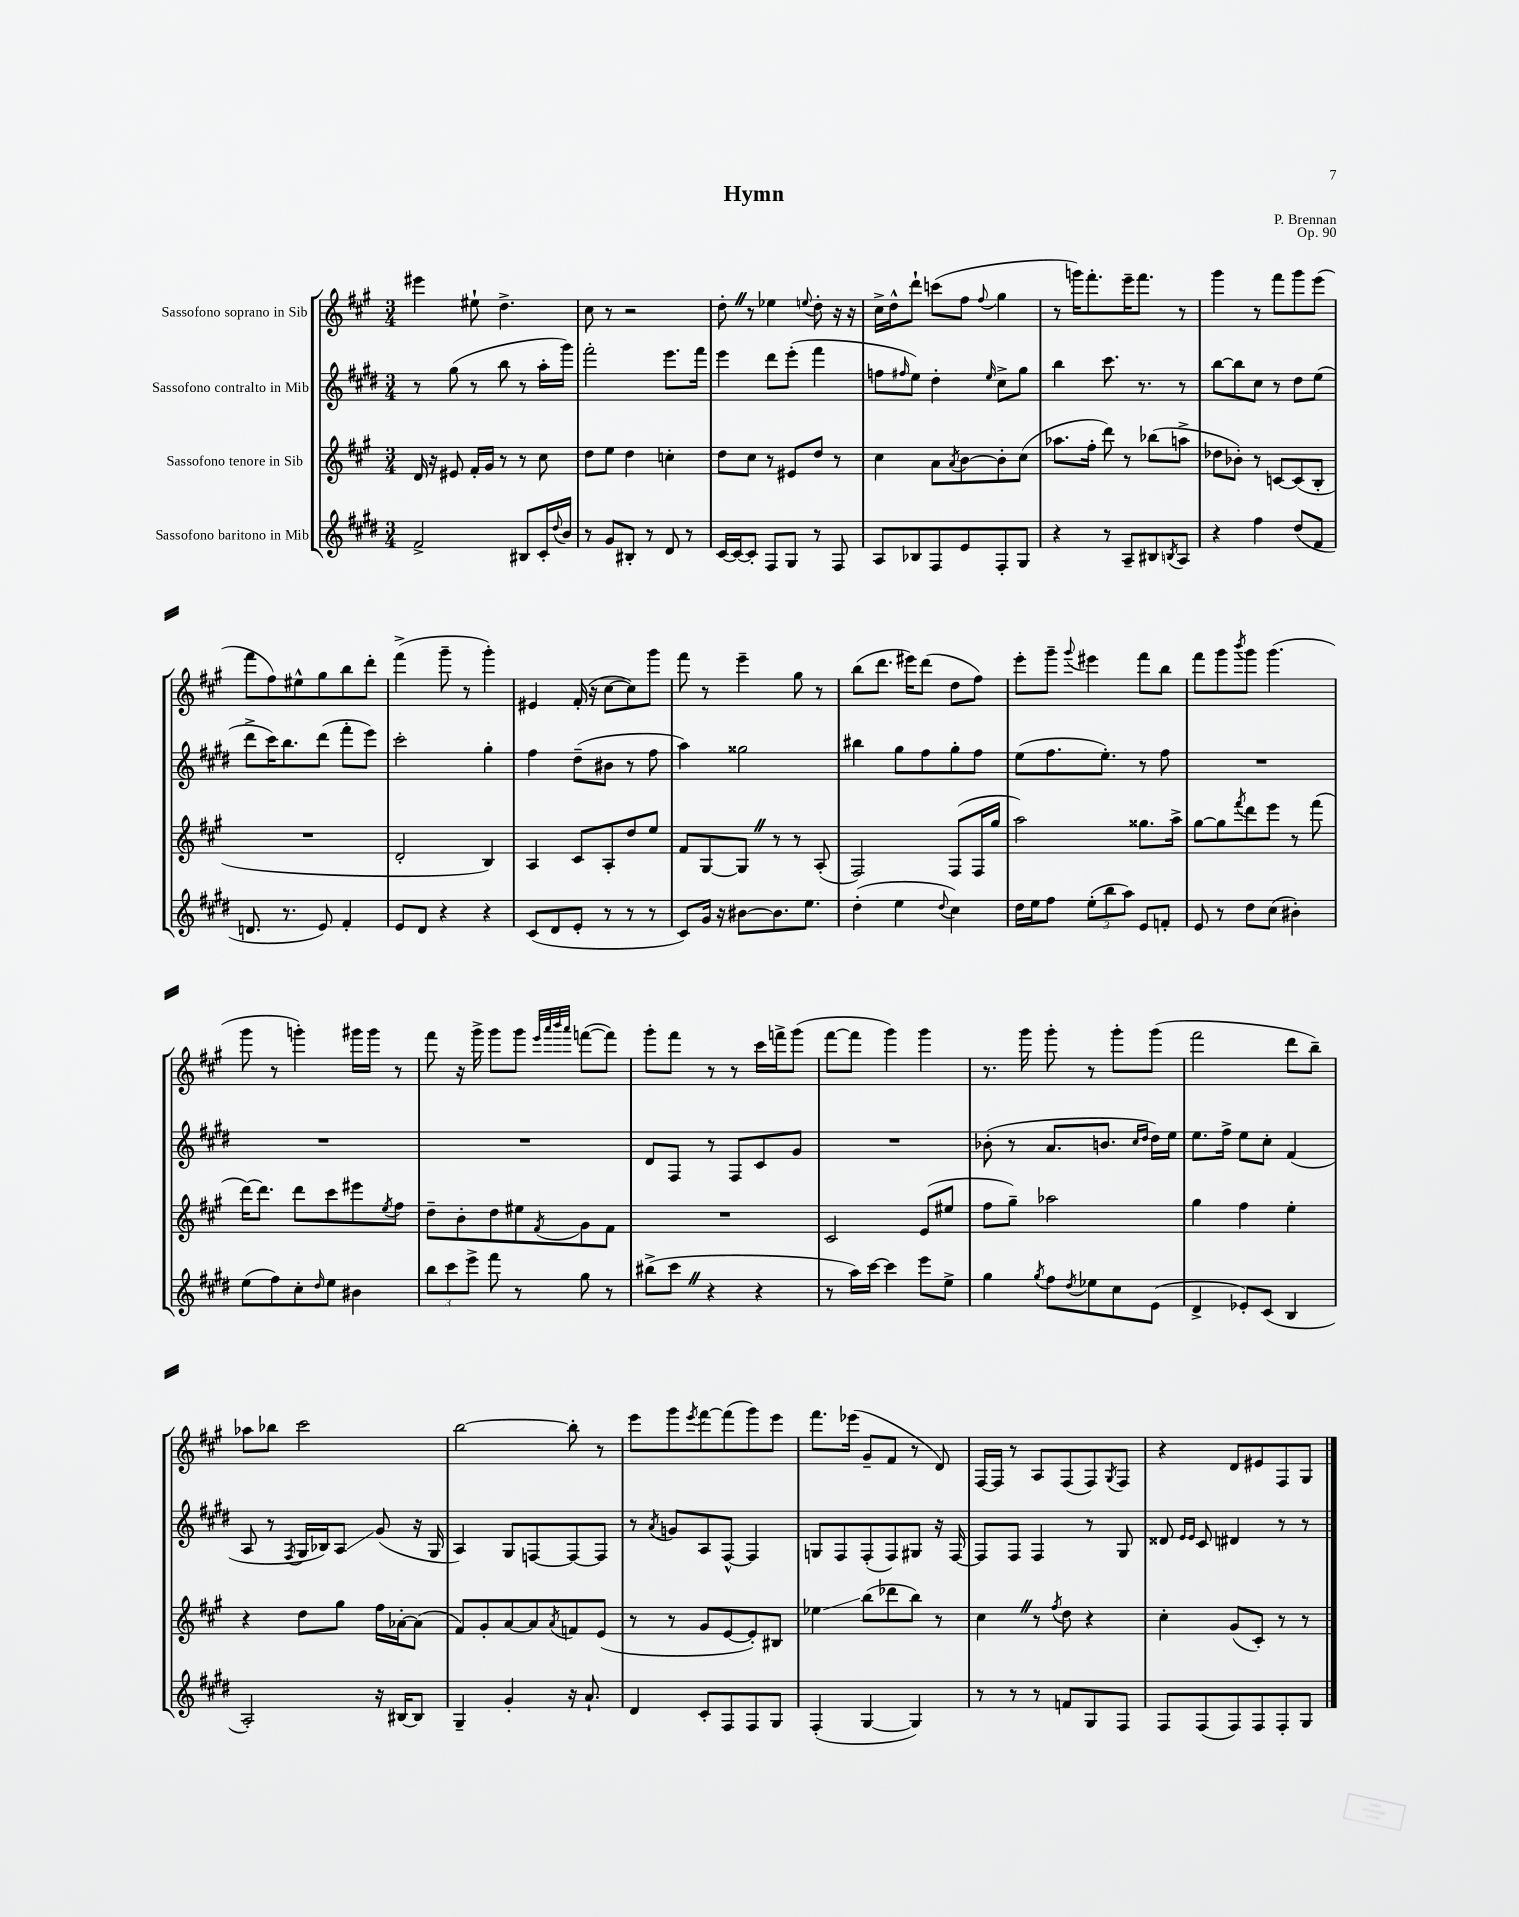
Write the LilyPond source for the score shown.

\header { title = "Hymn" composer = "P. Brennan" opus = "Op. 90" }
<<
\new StaffGroup <<
\new Staff = "s0" \with { instrumentName = "Sassofono soprano in Sib" } {
    \clef treble \key a \major \numericTimeSignature \time 3/4
    eis'''4 eis''8-! d''4.-> |
    cis''8 r8 r2 |
    d''8-. \once \override BreathingSign.text = \markup { \musicglyph "scripts.caesura.straight" } \breathe r8 ees''4 \appoggiatura { e''8 } d''8-. r16 r16 |
    cis''16-> d''16-^ d'''8-! c'''8( fis''8 \appoggiatura { fis''8 } gis''4 |
    r8 g'''16) fis'''8.-. e'''16-- fis'''8. r8 |
    gis'''4 r8 fis'''8 gis'''8 e'''8( |
    fis'''8 fis''8) eis''8-^ gis''8 b''8 d'''8-. |
    fis'''4->( gis'''8-- r8 gis'''4-.) |
    eis'4 fis'16-.( r16 cis''8~ cis''8) gis'''8 |
    fis'''8 r8 e'''4-- gis''8 r8 |
    b''8( d'''8. eis'''16) d'''8( d''8 fis''8) |
    e'''8-. gis'''8-- \appoggiatura { gis'''8 } eis'''4 fis'''8 b''8 |
    fis'''8 gis'''8 \acciaccatura { b'''8 } gis'''8 gis'''4.( |
    gis'''8 r8 g'''4-.) gis'''16 gis'''16 r8 |
    fis'''8 r16 gis'''16-> gis'''8 gis'''8 \grace { e'''32 a'''32 b'''32 a'''32 } f'''8~( f'''8) |
    gis'''8-. fis'''8 r8 r8 cis'''16 f'''16-> gis'''8( |
    fis'''8~ fis'''8 gis'''4) gis'''4 |
    r8. gis'''16 gis'''8-. r8 gis'''8-. gis'''8( |
    fis'''2 d'''8 b''8--) |
    aes''8 bes''8 cis'''2 |
    b''2~ b''8-. r8 |
    e'''8 gis'''8 \acciaccatura { e'''8 } fis'''8~ fis'''8( gis'''8) e'''8 |
    fis'''8. ees'''16( gis'8-- fis'8 r8 d'8) |
    fis16~ fis16 r8 a8 fis8( fis8) \acciaccatura { gis8 } fis8 |
    r4 d'8 eis'8 fis8 gis8 \bar "|." |
}
\new Staff = "s1" \with { instrumentName = "Sassofono contralto in Mib" } {
    \clef treble \key e \major \numericTimeSignature \time 3/4
    r8 gis''8( r8 b''8 r8 a''16-. gis'''16) |
    fis'''2-. e'''8. fis'''16 |
    e'''4 dis'''8 e'''8-.( fis'''4 |
    f''8 \grace { fis''16 } e''8) dis''4-. \grace { e''16 } cis''8-> gis''8 |
    b''4 cis'''8. r8. r8 |
    b''8~ b''8 cis''8 r8 dis''8 e''8( |
    dis'''8-> cis'''16) b''8. dis'''8( fis'''8-. e'''8) |
    cis'''2-. gis''4-. |
    fis''4 dis''8--( bis'8 r8 fis''8 |
    a''4) gisis''2 |
    bis''4 gis''8 fis''8 gis''8-. fis''8 |
    e''8( fis''8. e''8.-.) r8 fis''8 |
    R2. |
    R2. |
    R2. |
    dis'8 fis8 r8 fis8 cis'8 gis'8 |
    R2. |
    bes'8-.( r8 a'8. b'8. \grace { cis''16 dis''16 } dis''16) e''16 |
    e''8. fis''16-> e''8 cis''8-. fis'4( |
    a8 r8 \acciaccatura { fis8 } gis16 bes16) a8\glissando gis'8( r16 gis16 |
    a4) gis8 f8~ f8~ f8 |
    r8 \acciaccatura { a'8 } g'8 a8 fis8~-^ fis4 |
    g8 fis8 fis8-.( fis8) gis8 r16 fis16~ |
    fis8 fis8 fis4 r8 gis8 |
    disis'8 \grace { e'16 e'16 } cis'8 dis'4 r8 r8 \bar "|." |
}
\new Staff = "s2" \with { instrumentName = "Sassofono tenore in Sib" } {
    \clef treble \key a \major \numericTimeSignature \time 3/4
    d'16 r16 eis'8 fis'16-. gis'16 r8 r8 cis''8 |
    d''8 e''8 d''4 c''4-. |
    d''8 cis''8 r8 eis'8 d''8 r8 |
    cis''4 a'8 \acciaccatura { a'8 } b'8~ b'8-. cis''8( |
    aes''8. fis''16-. d'''8) r8 bes''8( a''8-> |
    des''8 bes'8-.) r8 c'8~ c'8( b8-. |
    R2. |
    d'2-. b4) |
    a4 cis'8 a8-. d''8 e''8 |
    fis'8 gis8~ gis8 \once \override BreathingSign.text = \markup { \musicglyph "scripts.caesura.straight" } \breathe r8 r8 a8-.( |
    fis2) fis8( fis16 gis''16 |
    a''2) gisis''8. a''16-> |
    gis''8~ gis''8 \acciaccatura { fis'''8 } d'''8 e'''8 r8 fis'''8( |
    d'''16~) d'''8. d'''8 cis'''8 eis'''8 \acciaccatura { e''8 } fis''8 |
    d''8-- b'8-. d''8 eis''8 \acciaccatura { fis'8 } gis'8 fis'8 |
    R2. |
    cis'2 e'8( eis''8 |
    fis''8 gis''8--) aes''2 |
    gis''4 fis''4 e''4-. |
    r4 d''8 gis''8 fis''16 aes'16~-. aes'8( |
    fis'8) gis'8-. a'8~ a'8 \acciaccatura { a'8 } f'8 e'8( |
    r8 r8 gis'8 e'8~ e'8-.) bis8 |
    ees''4\glissando b''8( des'''8 b''8) r8 |
    cis''4 \once \override BreathingSign.text = \markup { \musicglyph "scripts.caesura.straight" } \breathe r8 \acciaccatura { fis''8 } d''8 r4 |
    cis''4-. gis'8( cis'8-.) r8 r8 \bar "|." |
}
\new Staff = "s3" \with { instrumentName = "Sassofono baritono in Mib" } {
    \clef treble \key e \major \numericTimeSignature \time 3/4
    fis'2-> bis8 cis'16-. \appoggiatura { dis''8 } b'16 |
    r8 gis'8 bis8-. r8 dis'8 r8 |
    cis'16~ cis'16~ cis'8-. fis8 gis8 r8 fis8 |
    a8 bes8 fis8 e'8 fis8-. gis8 |
    r4 r8 a8-- bis8 \acciaccatura { b8 } a8 |
    r4 fis''4 dis''8( fis'8 |
    d'8. r8. e'8) fis'4-. |
    e'8 dis'8 r4 r4 |
    cis'8( dis'8 e'8-. r8 r8 r8 |
    cis'8) gis'16 r16 bis'8~ bis'8. e''8. |
    dis''4-.( e''4 \appoggiatura { dis''8 } cis''4) |
    dis''16 e''16 fis''8 \tuplet 3/2 { e''8-.( b''8 a''8) } e'8 f'8-. |
    e'8 r8 dis''8 cis''8( bis'4-.) |
    e''8( fis''8) cis''8-. \grace { dis''16 } e''8 bis'4 |
    \tuplet 3/2 { b''8 cis'''8 e'''8-> } fis'''8 r8 gis''8 r8 |
    bis''8->( cis'''8 \once \override BreathingSign.text = \markup { \musicglyph "scripts.caesura.straight" } \breathe r4 r4 |
    r8 a''16) cis'''16~ cis'''4 e'''8 e''8-> |
    gis''4 \acciaccatura { gis''8 } fis''8 \acciaccatura { dis''8 } ees''8 cis''8 e'8( |
    dis'4-> ees'8-.) cis'8( b4 |
    a2-.) r16 bis16~ bis8 |
    gis4-- gis'4-. r16 a'8.-! |
    dis'4 cis'8-. fis8 fis8 gis8 |
    fis4-.( gis4~ gis4) |
    r8 r8 r8 f'8 gis8 fis8 |
    fis8 fis8( fis8) fis8 fis8-. gis8 \bar "|." |
}
>>
>>
\layout { \context { \Score \remove "Bar_number_engraver" } }
